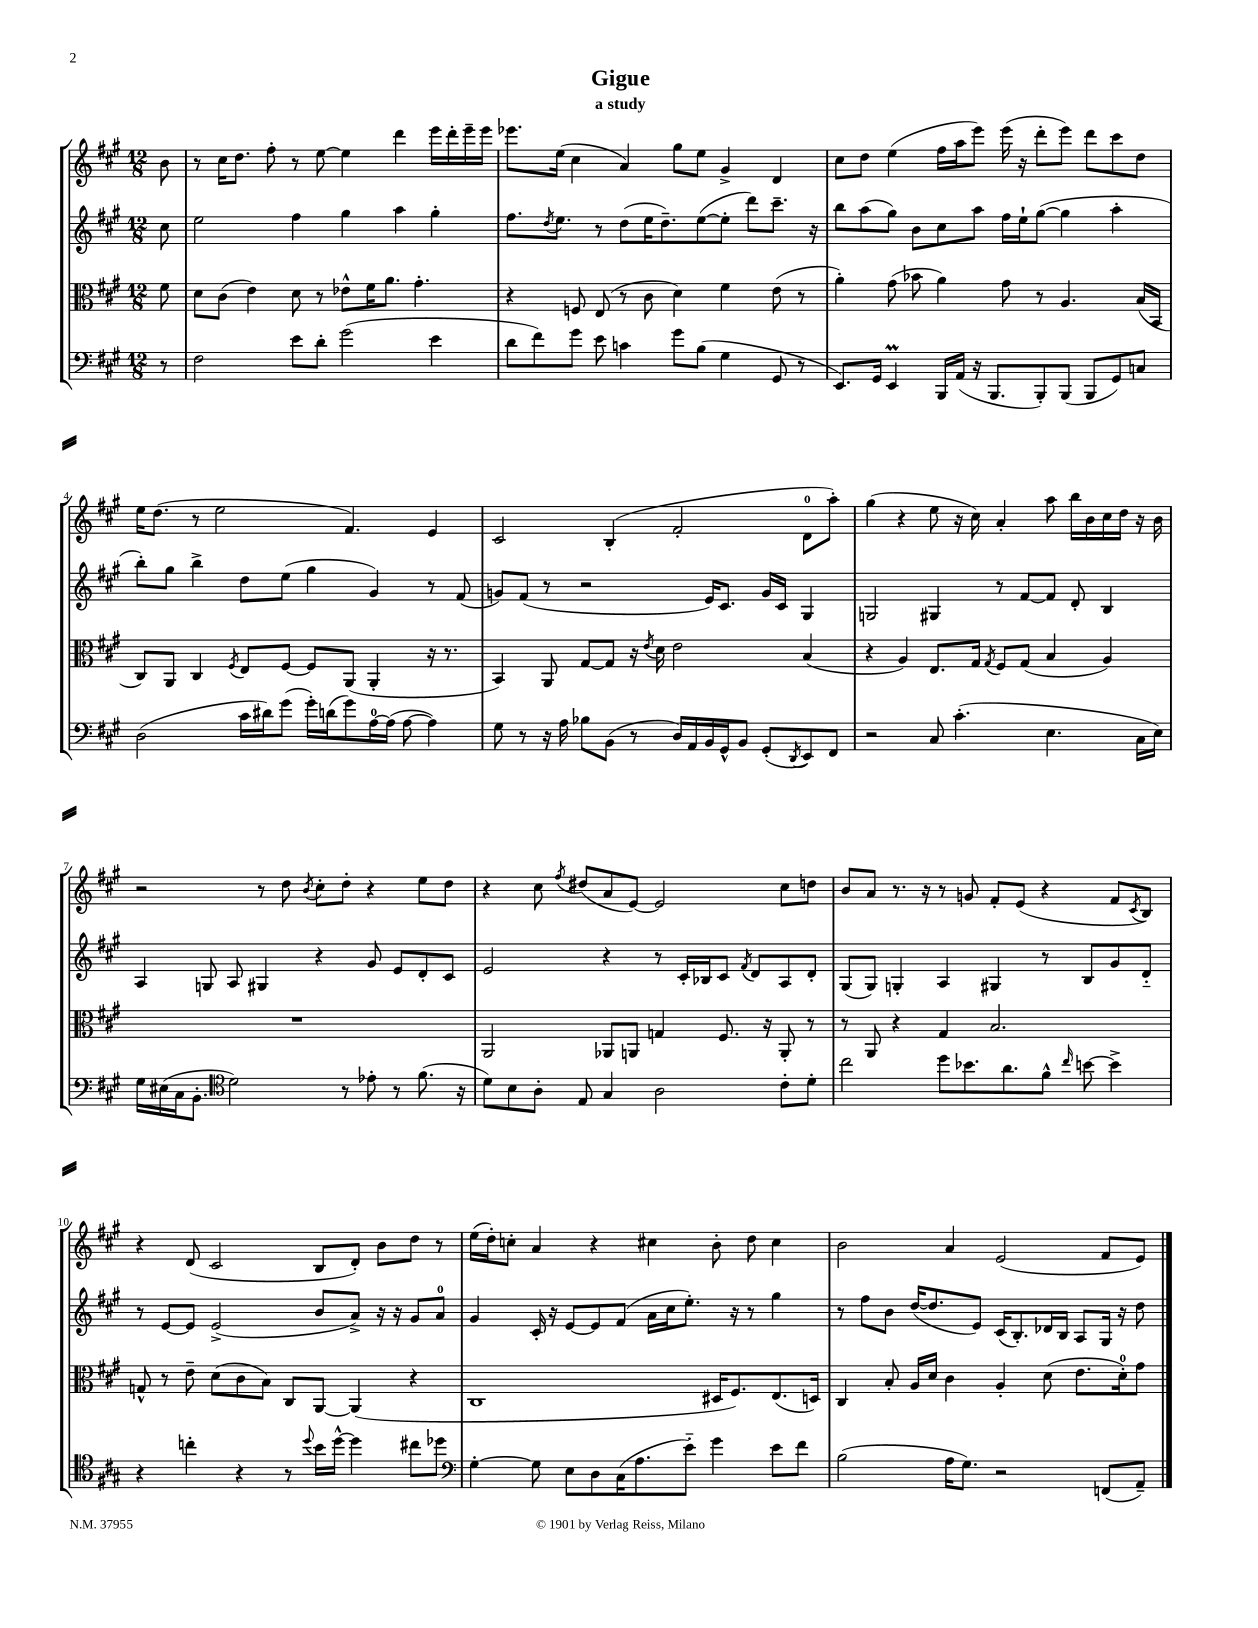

**kern	**kern	**kern	**kern
*staff4	*staff3	*staff2	*staff1
*clefF4	*clefC3	*clefG2	*clefG2
*k[f#c#g#]	*k[f#c#g#]	*k[f#c#g#]	*k[f#c#g#]
*M12/8	*M12/8	*M12/8	*M12/8
8r	8f#\	8cc#\	8b\
=	=	=	=
2F#\	8d\L	2ee\	8r
.	(8c#\J	.	16cc#\LK
.	.	.	8.dd\J
.	4e\)	.	.
.	.	.	8ff#'\
8e\L	8d\	4ff#\	8r
8d'\J	8r	.	[8ee\
(2g#\	8e-^^\L	4gg#\	4ee\]
.	16f#\K	.	.
.	8.a\J	.	.
.	.	4aa\	4ddd\
.	4.g#'\	.	.
4e\	.	4gg#'\	16eee\LL
.	.	.	16ddd'\
.	.	.	16eee~\
.	.	.	16eee\JJ
=	=	=	=
8d\L	4r	8.ff#\L	8.eee-\L
8f#\)	.	.	.
.	.	8qdd/	.
.	.	8.ee\J	(16ee\Jk
8g#\J	8F/	.	4cc#\
8e\	(8E/	8r	.
4c\	8r	(8dd\L	4a/)
.	8c#\	16ee\K	.
.	.	8.dd~\)	.
8g#\L	4d\)	.	8gg#\L
(8B\J	.	([8ee\	8ee\J
4G#\	4f#\	8ee'\]J	4g#^/
.	.	8ddd\L)	.
8GG#/	(8e\	8.ccc#~\J	4d/
8r	8r	.	.
.	.	16r	.
=	=	=	=
8.EE/L)	4a'\)	8bb\L	8cc#\L
.	.	(8aa\	8dd\J
16GG#/Jk	.	.	.
4EE/	(8g#\	8gg#\J)	(4ee\
.	8b-\	8b\L	.
16BBB/LL	4a\)	8cc#\	16ff#\LL
(16AA/JJ	.	.	16aa\J
16r	.	8aa\J	8eee\J)
8.BBB/L	.	.	.
.	8g#\	16ff#\LL	(16eee\
.	.	16ee`\J	16r
8BBB'/)	8r	([8gg#\J	8ddd'\L
(8BBB/J	4.A/	4gg#\]	8eee\J)
8BBB/L	.	.	8ddd\L
8GG#/)	.	4aa'\	8ccc#\
8C/J	(16B/LL	.	8dd\J
.	16BB/JJ	.	.
=	=	=	=
(2D\	8C#/L)	8bb'\L)	16ee\LK
.	.	.	(8.dd\J
.	8AA/J	8gg#\J	.
.	4C#/	4bb^\	8r
.	.	.	2ee\
.	8qF#/	.	.
16c#\LL	8E/L	8dd\L	.
16d#\J)	.	.	.
(8g#\J	[8F#/J	(8ee\J	.
16g#'\LL)	8F#/]L	4gg#\	.
(16d\J	.	.	.
8g#\)	(8AA/J	.	4.f#/)
[16A\L	4AA'/	4g#/)	.
(16A\]JJ	.	.	.
[8A\	.	.	.
4A\])	16r	8r	4e/
.	8.r	.	.
.	.	(8f#/	.
=	=	=	=
8G#\	4BB/)	8g/L)	2c#/
8r	.	(8f#/J	.
16r	8AA/	8r	.
16A\	.	.	.
8B-\L	[8G#/L	2r	.
(8BB\J	8G#/]J	.	(4B'/
8r	16r	.	.
.	8qe/	.	.
.	16d\	.	.
16D/LL)	2e\	.	2f#'/
16AA/	.	.	.
16BB/	.	16e/LK)	.
16GG#^^/J	.	8.c#/J	.
8BB/J	.	.	.
(8GG#'/L	.	16g/LL	.
.	.	16c#/JJ	.
8qDD/	.	.	.
8EE/)	(4B/	4G#/	8d\L
8FF#/J	.	.	8aa'\J)
=	=	=	=
2r	4r	2G/	(4gg#\
.	4A/)	.	4r
8C#/	8.E/L	4G#/	8ee\
(4.c#'\	.	.	16r
.	16G#/Jk	.	16cc#\)
.	8qG#/	.	.
.	8F#/L	8r	4a'/
.	(8G#/J	[8f#/L	.
4.E\	4B/	8f#/]J	8aa\
.	.	8d'/	16bb\LL
.	.	.	16b\
.	4A/)	4B/	16cc#\
.	.	.	16dd\JJ
16C#\LL	.	.	16r
16E\JJ)	.	.	16b\
=	=	=	=
16G#\LL	1.r	4A/	2r
(16E#\	.	.	.
16C#\J	.	.	.
8.BB'\J	.	.	.
.	.	8G/	.
*clefC4	*	*	*
2d\)	.	8A/	.
.	.	4G#/	8r
.	.	.	8dd\
.	.	.	8qb/
.	.	4r	8cc#'\L
8r	.	.	8dd'\J
8e-'\	.	8g#/	4r
8r	.	8e/L	.
(8.f#\	.	8d'/	8ee\L
.	.	8c#/J	8dd\J
16r	.	.	.
=	=	=	=
8d\L)	2AA/	2e/	4r
8B\	.	.	.
8A'\J	.	.	8cc#\
.	.	.	8qff#/
8E/	.	.	(8dd#/L
4G#/	8AA-/L	4r	8a/
.	8AA/J	.	[8e/J)
2A\	4G/	8r	2e/]
.	.	16c#'/LL	.
.	.	16B-/J	.
.	8.F#/	8c#/J	.
.	.	8qf#/	.
.	.	8d/L	.
.	16r	.	.
8c#'\L	8AA'/	8A/	8cc#\L
8d'\J	8r	8d'/J	8dd\J
=	=	=	=
2cc#\	8r	(8G#/L	8b/L
.	8AA/	8G#/J)	8a/J
.	4r	4G'/	8.r
.	.	.	16r
8dd\L	4G#/	4A/	8r
8.b-\	.	.	8g/
.	2.B/	4G#/	8f#'/L
8.a\	.	.	.
.	.	.	(8e/J
8f#^^\J	.	8r	4r
16qqcc#/	.	.	.
[8b\	.	8B/L	.
4b^\]	.	8g#/	8f#/L
.	.	.	8qc#/
.	.	8d'~/J	8B/J)
=	=	=	=
4r	8G^^/	8r	4r
.	8r	[8e/L	.
4cc'\	8e~\	8e/]J	(8d/
.	(8d\L	(2e^/	2c#/
4r	8c#\	.	.
.	8B\J)	.	.
8r	8C#/L	.	.
8qqdd/	.	.	.
16b\LL	[8AA/J	8b/L	8B/L
[16dd^^\JJ	.	.	.
4dd\]	(4AA/]	8a^/J)	8d'/J)
.	.	16r	8b\L
.	.	16r	.
8cc#\L	4r	8g#/L	8dd\J
8dd-\J	.	8a/J	8r
=	=	=	=
*clefF4	*	*	*
[4G#'\	1C#	4g#/	(16ee\LL
.	.	.	16dd'\J)
.	.	.	8cc'\J
8G#\]	.	16c#'/	4a/
.	.	16r	.
8E\L	.	[8e/L	.
8D\	.	8e/]	4r
(16C#\K	.	(8f#/J	.
8.A\	.	.	.
.	.	16a\LL	4cc#\
.	.	16cc#\J	.
8e'~\J)	.	8.ee'\J)	.
4g#\	16D#/LK	.	8b'\
.	8.F#/)	16r	.
.	.	8r	8dd\
8e\L	(8.E/	4gg#\	4cc#\
8f#\J	.	.	.
.	16D/Jk)	.	.
=	=	=	=
(2B\	4C#/	8r	2b\
.	.	8ff#\L	.
.	8B'/	8b\J	.
.	16A/LL	([16dd/LK	.
.	16d/JJ	8.dd/]	.
16A\LK	4c#\	.	4a/
8.G#\J)	.	.	.
.	.	8e/J)	.
2r	4A'/	(16c#/LK	(2e/
.	.	8.B'/)	.
.	(8d\	16d-/L	.
.	.	16B/JJ	.
.	8.e\L	8A/L	.
(8FF/L	.	16G#/Jk	8f#/L
.	16d'\k)	16r	.
8AA~/J)	8g#\J	8dd\	8e/J)
==	==	==	==
*-	*-	*-	*-
